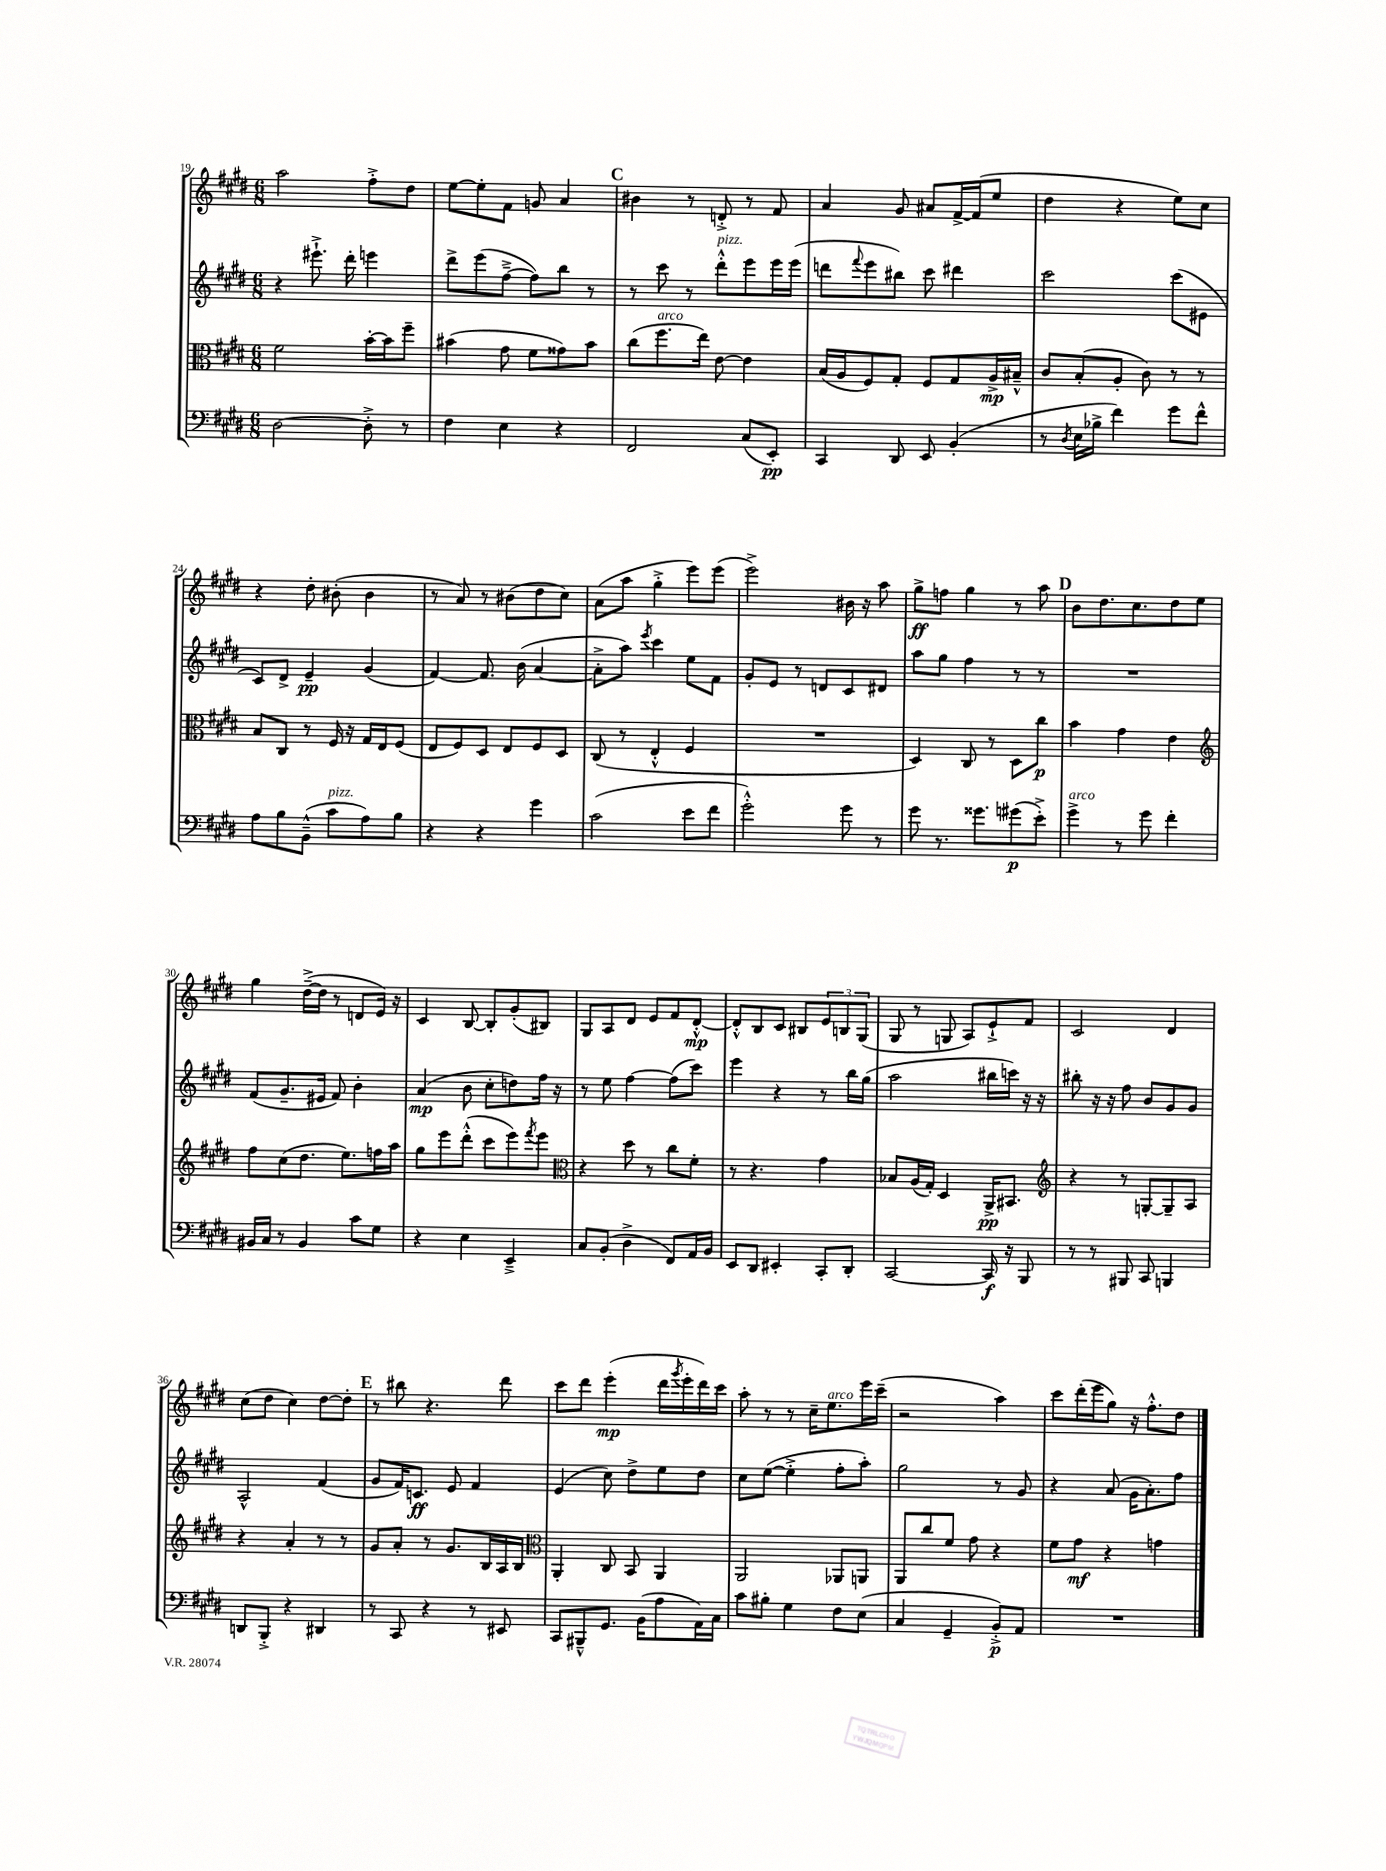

**kern	**dynam	**kern	**dynam	**kern	**dynam	**kern	**dynam
*part4	*part4	*part3	*part3	*part2	*part2	*part1	*part1
*staff4	*staff4	*staff3	*staff3	*staff2	*staff2	*staff1	*staff1
*clefF4	*	*clefC3	*	*clefG2	*	*clefG2	*
*k[f#c#g#d#]	*	*k[f#c#g#d#]	*	*k[f#c#g#d#]	*	*k[f#c#g#d#]	*
*M6/8	*	*M6/8	*	*M6/8	*	*M6/8	*
=19	=19	=19	=19	=19	=19	=19	=19
[2D#\	.	2f#\	.	4r	.	2aa\	.
.	.	.	.	8.eee#X`^\	.	.	.
.	.	.	.	16ddd#'\	.	.	.
8D#'^\]	.	[16b'\LL	.	4eeen\	.	8ff#'^\L	.
.	.	16b\J]	.	.	.	.	.
8r	.	8ff#~\J	.	.	.	8dd#\J	.
=20	=20	=20	=20	=20	=20	=20	=20
4F#\	.	(4b#X\	.	8ddd#^\L	.	[8ee\L	.
.	.	.	.	(8eee\	.	8ee'\]	.
4E\	.	8g#\	.	[8ff#~^\J	.	8f#\J	.
.	.	8f#\L	.	8ff#\L])	.	8gn/	.
4r	.	8g##X\)	.	8bb\J	.	4a/	.
.	.	8b#\J	.	8r	.	.	.
!!LO:REH:place=s1:t=C
=21	=21	=21	=21	=21	=21	=21	=21
2FF#/	.	(8cc#\L	.	8r	.	4b#X\	.
!	!	!LO:TX:a:i:t=arco	!	!	!	!	!
.	.	8.ff#\	.	8ccc#\	.	.	.
.	.	.	.	8r	.	8r	.
.	.	16ee\Jk)	.	.	.	.	.
!	!	!	!	!LO:TX:a:i:t=pizz.	!	!	!
.	.	[8e\	.	8ddd#'^^\L	.	8dn'^/	.
(8C#/L	.	4e\]	.	8eee\	.	8r	.
8EE'/J)	pp	.	.	16eee\L	.	8f#/	.
.	.	.	.	(16eee\JJ	.	.	.
=22	=22	=22	=22	=22	=22	=22	=22
4CC#/	.	(16B/LL	.	8dddn\L	.	4a/	.
.	.	16A/J	.	.	.	.	.
.	.	.	.	8qqfff#/	.	.	.
.	.	8F#/)	.	8eee\	.	.	.
8DD#/	.	8G#'/J	.	8bb#X\J)	.	8g#/	.
8EE/	.	8F#/L	.	8ccc#\	.	8a#X/L	.
(4BB'/	.	8G#/	.	4ddd#X\	.	[16f#^/L	.
.	.	.	.	.	.	(16f#/J]	.
.	.	16A^/L	mp	.	.	8ee/J	.
.	.	16B#X~^^/JJ	.	.	.	.	.
=23	=23	=23	=23	=23	=23	=23	=23
8r	.	8c#/L	.	2ccc#\	.	4dd#\	.
8qD#/	.	.	.	.	.	.	.
16E\LL	.	(8B'/	.	.	.	.	.
16B-X^\JJ	.	.	.	.	.	.	.
4f#\)	.	8A'/J	.	.	.	4r	.
.	.	8c#\)	.	.	.	.	.
8g#\L	.	8r	.	(8ccc#\L	.	8ee\L)	.
8f#^^\J	.	8r	.	8e#X\J	.	8cc#\J	.
!!LO:LB:g=z
=24	=24	=24	=24	=24	=24	=24	=24
8A\L	.	8B/L	.	8c#/L)	.	4r	.
8B\	.	8C#/J	.	8d#^/J	.	.	.
(8BB~^^\J	.	8r	.	4e~/	pp	8dd#'\	.
!LO:TX:a:i:t=pizz.	!	!	!	!	!	!	!
8c#\L	.	16F#/	.	.	.	(8b#X'\	.
.	.	16r	.	.	.	.	.
8A\)	.	16G#/LL	.	(4g#/	.	4b#\	.
.	.	16E/J	.	.	.	.	.
8B\J	.	(8F#/J	.	.	.	.	.
=25	=25	=25	=25	=25	=25	=25	=25
4r	.	8E/L	.	[4f#/)	.	8r	.
.	.	8F#/)	.	.	.	8a/)	.
4r	.	8D#/J	.	8.f#/]	.	8r	.
.	.	8E/L	.	.	.	(8b#X\L	.
.	.	.	.	(16b\	.	.	.
4g#\	.	8F#/	.	[4a/	.	8dd#\	.
.	.	8D#/J	.	.	.	8cc#\J)	.
=26	=26	=26	=26	=26	=26	=26	=26
(2c#\	.	(8C#/	.	8a'^\L]	.	(8a\L	.
.	.	8r	.	8aa\J)	.	8aa\J	.
.	.	.	.	8qeee/	.	.	.
.	.	4E'^^/	.	4ccc#\	.	4gg#'^\	.
8e\L	.	4F#/	.	8ee\L	.	8eee\L)	.
8f#\J	.	.	.	8f#\J	.	(8eee\J	.
=27	=27	=27	=27	=27	=27	=27	=27
2g#'^^\)	.	2.r	.	8g#'/L	.	2eee^\)	.
.	.	.	.	8e/J	.	.	.
.	.	.	.	8r	.	.	.
.	.	.	.	8dn/L	.	.	.
8g#\	.	.	.	8c#/	.	16b#X\	.
.	.	.	.	.	.	16r	.
8r	.	.	.	8d#X/J	.	8aa\	.
=28	=28	=28	=28	=28	=28	=28	=28
8g#\	.	4D#/)	.	8aa\L	.	8gg#^\L	ff
8.r	.	.	.	8gg#\J	.	8ffn\J	.
.	.	8C#/	.	4ff#\	.	4gg#\	.
8.g##X\L	.	.	.	.	.	.	.
.	.	8r	.	.	.	.	.
(8g#X\	p	8D#\L	.	8r	.	8r	.
8e'^\J)	.	8cc#\J	p	8r	.	8aa\	.
!!LO:REH:place=s1:t=D
=29	=29	=29	=29	=29	=29	=29	=29
!LO:TX:a:i:t=arco	!	!	!	!	!	!	!
4g#^\	.	4b\	.	2.r	.	8b\L	.
.	.	.	.	.	.	8.dd#\	.
8r	.	4g#\	.	.	.	.	.
.	.	.	.	.	.	8.cc#\	.
8g#\	.	.	.	.	.	.	.
4f#'\	.	4e\	.	.	.	8dd#\	.
.	.	.	.	.	.	8ee\J	.
!!LO:LB:g=z
=30	=30	=30	=30	=30	=30	=30	=30
*	*	*clefG2	*	*	*	*	*
16BB#X/LL	.	8ff#\L	.	(8f#/L	.	4gg#\	.
16C#/JJ	.	.	.	.	.	.	.
8r	.	(8cc#\	.	8.g#~/	.	.	.
4BB#/	.	8.dd#\J	.	.	.	([16dd#~^\LL	.
.	.	.	.	16e#X/Jk	.	16dd#\JJ]	.
.	.	.	.	8f#/)	.	8r	.
.	.	8.ee\L)	.	.	.	.	.
8c#\L	.	.	.	4b'\	.	8dn/L	.
8G#\J	.	16ffn\L	.	.	.	16e/Jk)	.
.	.	16aa\JJ	.	.	.	16r	.
=31	=31	=31	=31	=31	=31	=31	=31
4r	.	8gg#\L	.	(4a/	mp	4c#/	.
.	.	8eee\	.	.	.	.	.
4E\	.	(8ddd#'^^\J	.	8b\	.	[8B/	.
.	.	8ccc#\L	.	8cc#'\L	.	8B'/L]	.
4EE~^/	.	8eee\)	.	8ddn\)	.	(8g#'/	.
.	.	8qfff#/	.	.	.	.	.
.	.	8eee\J	.	16ff#\Jk	.	8B#X/J)	.
.	.	.	.	16r	.	.	.
=32	=32	=32	=32	=32	=32	=32	=32
*	*	*clefC3	*	*	*	*	*
8C#/L	.	4r	.	8r	.	8G#/L	.
(8BB'/J	.	.	.	8ee\	.	8A/	.
4D#^\	.	8dd#\	.	[4ff#\	.	8d#/J	.
.	.	8r	.	.	.	8e/L	.
8FF#/L)	.	8cc#\L	.	(8ff#\L]	.	8f#/	.
16AA/L	.	8f#'\J	.	8ccc#\J)	.	[8d#'^^/J	mp
16BB/JJ	.	.	.	.	.	.	.
=33	=33	=33	=33	=33	=33	=33	=33
8EE/L	.	8r	.	4eee\	.	8d#'^^/L]	.
8DD#/J	.	4.r	.	.	.	8B/	.
4EE#X'/	.	.	.	4r	.	8c#/J	.
.	.	.	.	.	.	8B#X/L	.
8CC#'/L	.	4g#\	.	8r	.	12e/	.
.	.	.	.	.	.	12Bn/	.
8DD#'/J	.	.	.	16bb\LL	.	.	.
.	.	.	.	.	.	(12G#/J	.
.	.	.	.	(16gg#\JJ	.	.	.
=34	=34	=34	=34	=34	=34	=34	=34
[2CC#/	.	8B-X/L	.	2aa\	.	8G#/	.
.	.	(16A/L	.	.	.	8r	.
.	.	16G#'/JJ)	.	.	.	.	.
.	.	4D#/	.	.	.	8Gn/	.
.	.	.	.	.	.	8A/L)	.
16CC#/]	f	16AA^/KL	pp	16bb#X\LL	.	8e`^/	.
16r	.	8.BB#X/J	.	16cccn\JJ)	.	.	.
8BBB/	.	.	.	16r	.	8f#/J	.
.	.	.	.	16r	.	.	.
=35	=35	=35	=35	=35	=35	=35	=35
*	*	*clefG2	*	*	*	*	*
8r	.	4r	.	8bb#X'\	.	2c#/	.
8r	.	.	.	16r	.	.	.
.	.	.	.	16r	.	.	.
8BBB#X/	.	8r	.	8ff#\	.	.	.
8CC#/	.	[8Gn'/L	.	8b/L	.	.	.
4BBBn/	.	8G~/]	.	8g#/	.	4d#/	.
.	.	8A/J	.	8g#/J	.	.	.
!!LO:LB:g=z
=36	=36	=36	=36	=36	=36	=36	=36
8DDn/L	.	4r	.	2A^^/	.	(8cc#\L	.
8BBB'^/J	.	.	.	.	.	8dd#\J	.
4r	.	4a'/	.	.	.	4cc#\)	.
4DD#X/	.	8r	.	(4f#/	.	[8dd#\L	.
.	.	8r	.	.	.	8dd#'\J]	.
!!LO:REH:place=s1:t=E
=37	=37	=37	=37	=37	=37	=37	=37
8r	.	8g#/L	.	8g#/L	.	8r	.
8CC#/	.	8a'/J	.	16f#/K)	.	8bb#X\	.
.	.	.	.	8.cn/J	ff	.	.
4r	.	8r	.	.	.	4.r	.
.	.	8.g#/L	.	8e/	.	.	.
8r	.	.	.	4f#/	.	.	.
.	.	16B/L	.	.	.	.	.
8EE#X/	.	16A/	.	.	.	8ddd#\	.
.	.	16B/JJ	.	.	.	.	.
=38	=38	=38	=38	=38	=38	=38	=38
*	*	*clefC3	*	*	*	*	*
8CC#/L	.	4AA'/	.	(4e/	.	8ccc#\L	.
8BBB#X~^^/	.	.	.	.	.	8ddd#\J	.
8.GG#/J	.	8C#/	.	8cc#\)	.	(4eee'\	mp
.	.	8BB/	.	8dd#^\L	.	.	.
(16BB\KL	.	.	.	.	.	.	.
8A\	.	4AA/	.	8ee\	.	16ddd#\LL	.
.	.	.	.	.	.	8qggg#/	.
.	.	.	.	.	.	16eee'\	.
16AA\L)	.	.	.	8dd#\J	.	16ddd#\)	.
16C#\JJ	.	.	.	.	.	16ccc#\JJ	.
=39	=39	=39	=39	=39	=39	=39	=39
8c#\L	.	2AA/	.	8cc#\L	.	8aa'\	.
8B#X'\J	.	.	.	([8ee\J	.	8r	.
4G#\	.	.	.	4ee'^\]	.	8r	.
.	.	.	.	.	.	16cc#~\KL	.
!	!	!	!	!	!	!LO:TX:a:i:t=arco	!
.	.	.	.	.	.	8.ee\	.
8F#\L	.	8AA-X/L	.	8ff#'\L	.	.	.
(8E\J	.	8AAn/J	.	8aa'\J)	.	16eee\L	.
.	.	.	.	.	.	(16ccc#~\JJ	.
=40	=40	=40	=40	=40	=40	=40	=40
4C#/	.	8AA/L	.	2gg#\	.	2r	.
.	.	8cc#/	.	.	.	.	.
4GG#~/	.	8f#/J	.	.	.	.	.
.	.	8g#\	.	.	.	.	.
8BB'^/L)	p	4r	.	8r	.	4aa\)	.
8AA/J	.	.	.	8g#/	.	.	.
=41	=41	=41	=41	=41	=41	=41	=41
2.r	.	8f#\L	.	4r	.	8ccc#\L	.
.	.	8g#\J	mf	.	.	(16ddd#'\L	.
.	.	.	.	.	.	16eee\J	.
.	.	4r	.	(8a/	.	8gg#\J)	.
.	.	.	.	16g#\KL	.	16r	.
.	.	.	.	8.a'\)	.	8.ff#'^^\L	.
.	.	4gn\	.	.	.	.	.
.	.	.	.	8ff#\J	.	8dd#\J	.
==	==	==	==	==	==	==	==
*-	*-	*-	*-	*-	*-	*-	*-
